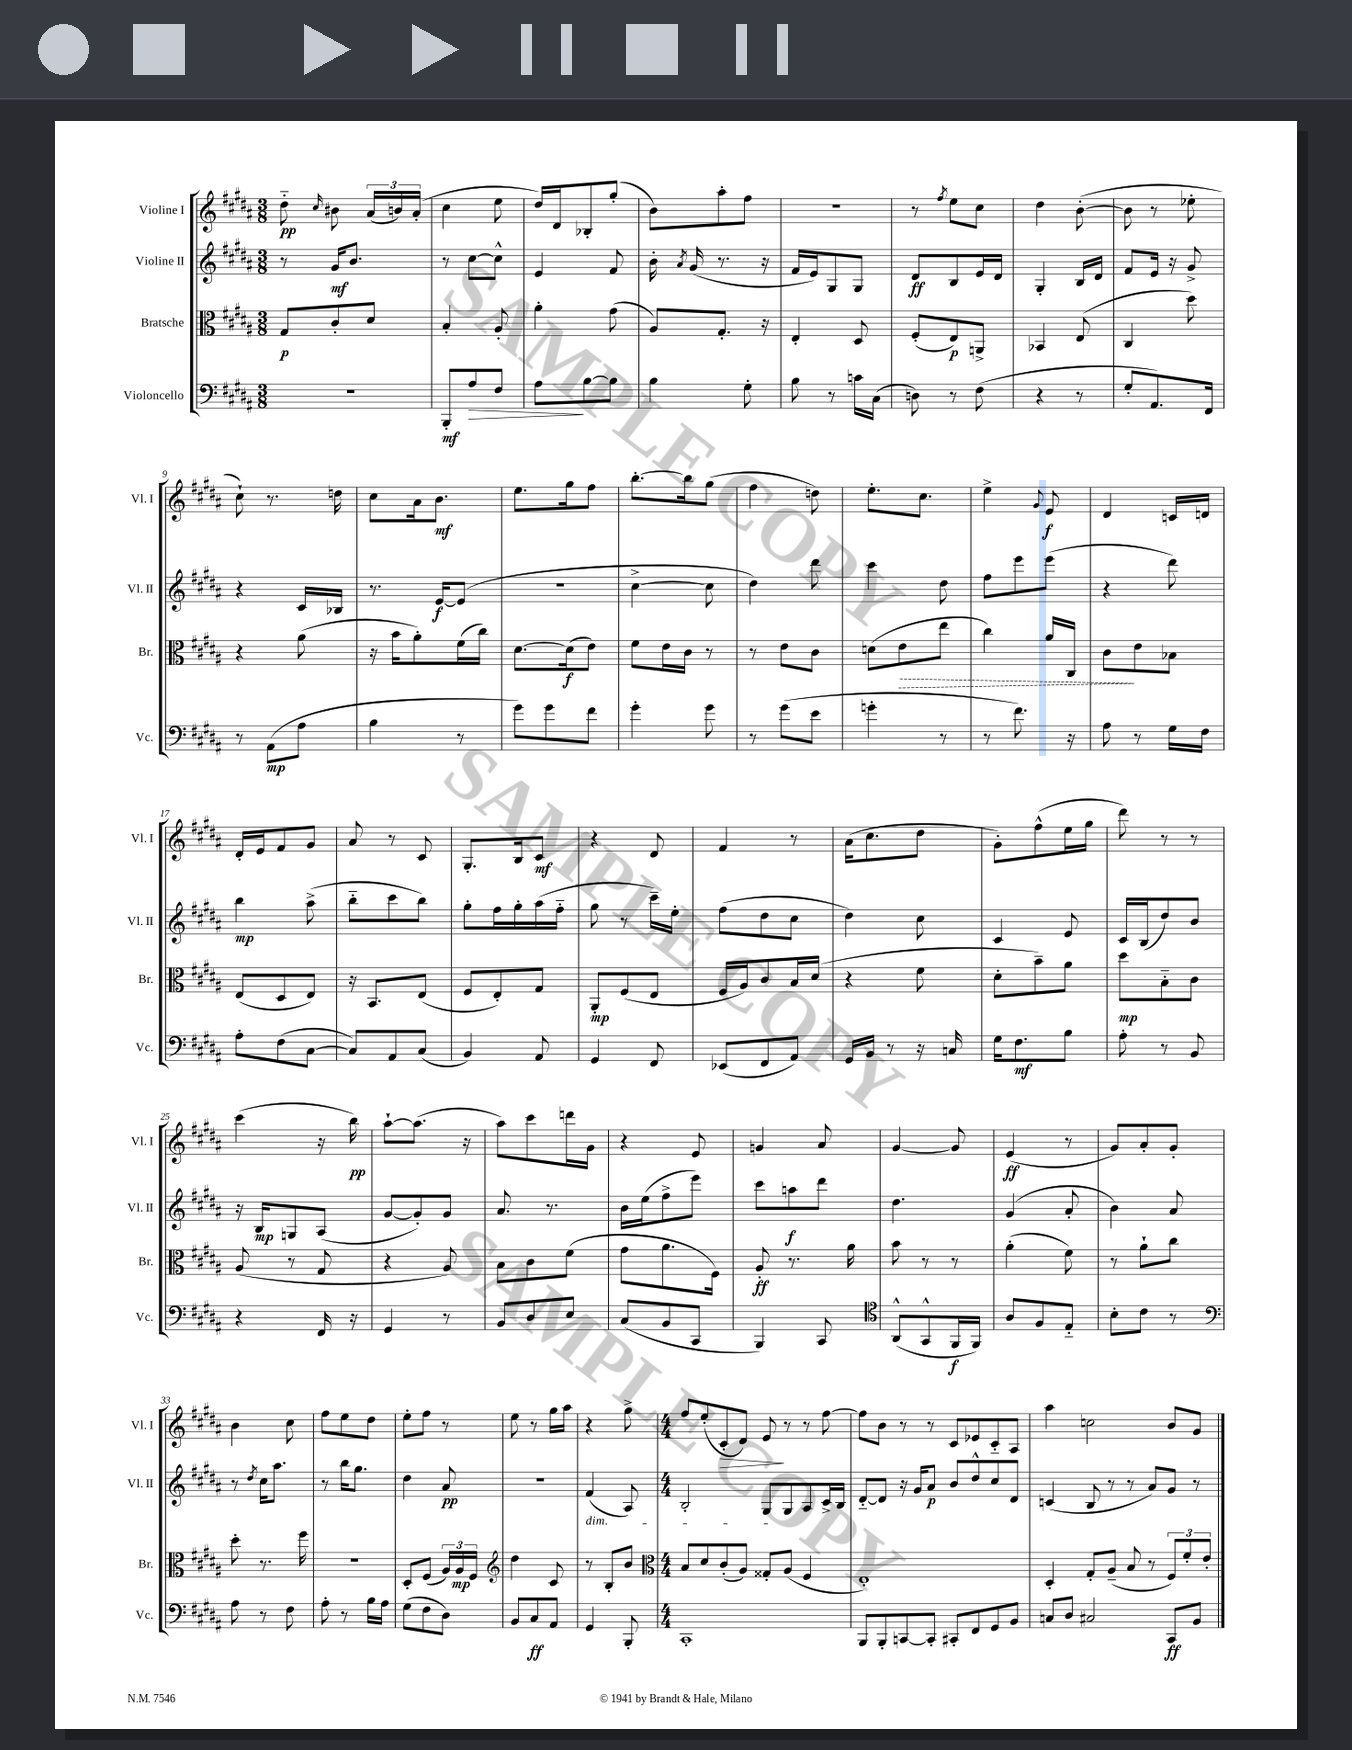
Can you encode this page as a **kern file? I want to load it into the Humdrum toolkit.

**kern	**kern	**kern	**kern
*staff4	*staff3	*staff2	*staff1
*clefF4	*clefC3	*clefG2	*clefG2
*k[f#c#g#d#a#]	*k[f#c#g#d#a#]	*k[f#c#g#d#a#]	*k[f#c#g#d#a#]
*M3/8	*M3/8	*M3/8	*M3/8
4.r	8G#	8r	8dd#'~
.	.	.	16qqcc#
.	8c#'	16g#	8b#
.	.	8.b	.
.	8d#	.	(24a#
.	.	.	24b)
.	.	.	(24a#'
=	=	=	=
8BBB'	4B'	8r	4cc#
8A#	.	[8cc#	.
8F#	8A#'	8cc#^^]	8ee
=	=	=	=
8A#	4a#'	4e	16dd#)
.	.	.	16d#
[8B	.	.	8B-'
8B]	(8g#	8f#	(8gg#'
=	=	=	=
4B	8A#)	16b'	8b)
.	.	8qa#	.
.	.	(16g#	.
.	8.G#'	8.r	8aa#'
8G#'	.	.	8ff#
.	16r	16r	.
=	=	=	=
8B	4E'	16f#	4.r
.	.	16e)	.
8r	.	8G#	.
16c	8D#	8G#	.
(16C#	.	.	.
=	=	=	=
8D)	(8F#'	8d#	8r
.	.	.	8qff#
8r	8E)	8B	8ee
(8F#	8AA^	16e	8cc#
.	.	16d#	.
=	=	=	=
4r	4BB-	4G#'	4dd#
8r	(8E	16B	([8b'
.	.	16d#	.
=	=	=	=
8G#'	4C#	8f#	8b]
8.AA#)	.	16e	8r
.	.	16r	.
.	8dd#)	8g#^	8ee-'
16FF#	.	.	.
=	=	=	=
8r	4r	4r	8cc#`)
(8AA#	.	.	8.r
8A#	(8a#	16c#	.
.	.	16B-	16dd
=	=	=	=
4B	16r	8.r	8cc#
.	16b	.	.
.	8a#')	.	16a#
.	.	[16e	8.b
8r	(16f#	(8e]	.
.	16cc#)	.	.
=	=	=	=
8g#)	[8.d#	4.r	8.ee
8g#	.	.	.
.	(16d#]	.	16gg#
8f#	8e)	.	8ff#
=	=	=	=
4g#'	8f#	[4cc#^	[8.bb'
.	16e	.	.
.	16c#	.	16bb]
8g#	8r	8cc#]	(8gg#
=	=	=	=
8r	8r	4dd#)	4ff#
(8g#	8e	.	.
8e	8c#	8ddd#	8dd)
=	=	=	=
4g'	(8d	4ccc#	8.ee'
.	8e	.	.
.	.	.	8.cc#
8r	8ee	8dd#	.
=	=	=	=
8r	4cc#)	8ff#	4ee^
8.f#)	.	8eee	.
.	.	.	8qqg#
.	16a#	(8eee	8e
16r	16C#	.	.
=	=	=	=
8A#	8c#	4r	4d#
8r	8e	.	.
16G#	8B-	8ddd#)	16c
16F#	.	.	16d
=	=	=	=
8A#'	(8E	4bb	16d#'
.	.	.	16e
(8F#	8D#	.	8f#
[8C#	8E)	(8aa#^	8g#
=	=	=	=
8C#])	16r	8bb'~	8a#
.	8.BB	.	.
8AA#	.	8ccc#	8r
(8C#	(8E	8bb)	8c#
=	=	=	=
4BB)	8F#	8gg#'	8.G#'
.	8E')	16ff#	.
.	.	16gg#'	16B
8AA#	8G#	(16aa#	8c#
.	.	16ff#'~	.
=	=	=	=
4GG#	8AA#'	8gg#	4r
.	(8F#	8r	.
8FF#	8E	16ccc#~)	8d#
.	.	16ee'	.
=	=	=	=
(8EE-	16F#	(8ff#	4f#
.	16A#)	.	.
8FF#	8c#	8dd#	.
8AA#)	16B	8cc#	8r
.	(16d#	.	.
=	=	=	=
16GG#	4r	4dd#)	(16a#
16BB	.	.	8.cc#
8r	.	.	.
16r	8f#	8cc#	8dd#
16C	.	.	.
=	=	=	=
16G#	8d#'	4c#	8g#')
8.F#	.	.	.
.	8b~)	.	(8ff#^^
8B	8a#	8e	16ee
.	.	.	16gg#
=	=	=	=
8A#'	8dd#	16c#	8ddd#)
.	.	(16B	.
8r	8B'~	8dd#)	8r
8BB	8c#	8b	8r
=	=	=	=
4r	(8A#	16r	(4ccc#
.	.	16B	.
.	8r	8G	.
16FF#	8G#	(8A#	16r
16r	.	.	16bb)
=	=	=	=
4GG#	4r	[8g#	[8aa#`
.	.	8g#'])	(8.aa#]
8r	8A#)	8g#	.
.	.	.	16r
=	=	=	=
8BB	8B	8.a#	8aa#)
8D#	8c#	.	8ccc#
.	.	8.r	.
8E	(8f#	.	16ddd
.	.	.	16g#
=	=	=	=
(8C#	8g#	16b	4r
.	.	(16ee	.
8BB	8.a#	8ff#^	.
8CC#	.	8eee)	8e
.	16F#)	.	.
=	=	=	=
4BBB)	8A#'	8ccc#	4g
.	8.r	8aa	.
8CC#	.	8ddd#	8a#
.	16a#	.	.
=	=	=	=
*clefC4	*	*	*
(8AA#^^	8b	4.dd#	[4g#
8GG#^^	8r	.	.
16FF#	8r	.	8g#]
16FF#)	.	.	.
=	=	=	=
8A#	(4a#'	(4g#	(4e
8F#	.	.	.
8E'~	8f#)	8a#'	8r
=	=	=	=
8B'	8r	4b)	8g#)
8c#	8a#`	.	8a#'
8r	8cc#	8a#	8g#'
=	=	=	=
*clefF4	*	*	*
8A#	8dd#'	8r	4b
.	.	8qdd#	.
8r	8.r	16cc#	.
.	.	8.aa#	.
8F#	.	.	8cc#
.	16ff#	.	.
=	=	=	=
8A#'	4.r	8r	8ff#
8r	.	16bb	8ee
.	.	8.gg#	.
16B	.	.	8dd#
16A#	.	.	.
=	=	=	=
(8G#	8D#'	4dd#	8ee'
8F#	(8F#	.	8ff#
8D#)	24A#)	8a#	8r
.	24A#	.	.
.	24F#	.	.
=	=	=	=
*	*clefG2	*	*
8BB	4dd#	4.r	8ee
8C#	.	.	8r
8AA#	8c#	.	16gg#
.	.	.	16aa#
=	=	=	=
4GG#	8r	(4f#	4r
.	8B'	.	.
8BBB'	8b	8A#)	8gg#^
=	=	=	=
*	*clefC3	*	*
*M4/4	*M4/4	*M4/4	*M4/4
1CC#'	8B	2B'	8ff#
.	8d#	.	(8ee'
.	(8c#'	.	8c#'
.	8A#)	.	8d#)
.	8G##'	8G#	8e
.	(8A#	8G#	8r
.	4F#	8A#	8r
.	.	16c#^	[8ff#
.	.	16B	.
=	=	=	=
8BBB	1E')	[8d#'~	8ff#]
8BBB'	.	8d#]	8b
[8CC	.	16r	8r
.	.	16g#	.
8CC']	.	8a#	8r
8CC#'	.	8b	8c#
8FF#	.	8dd#^^	8e-
8GG#	.	8cc#	8c#'~
8BB	.	8d#	8A#
=	=	=	=
8C	4D#'	(4c	4aa#
8D#	.	.	.
2C#	8G#'	8B	2cc
.	(8A#~	8r	.
.	8B	8r	.
.	8r	8a#)	.
8CC#	12F#)	8g#	8b
.	12f#'	.	.
8BB	.	8r	8g#
.	12e'	.	.
==	==	==	==
*-	*-	*-	*-
